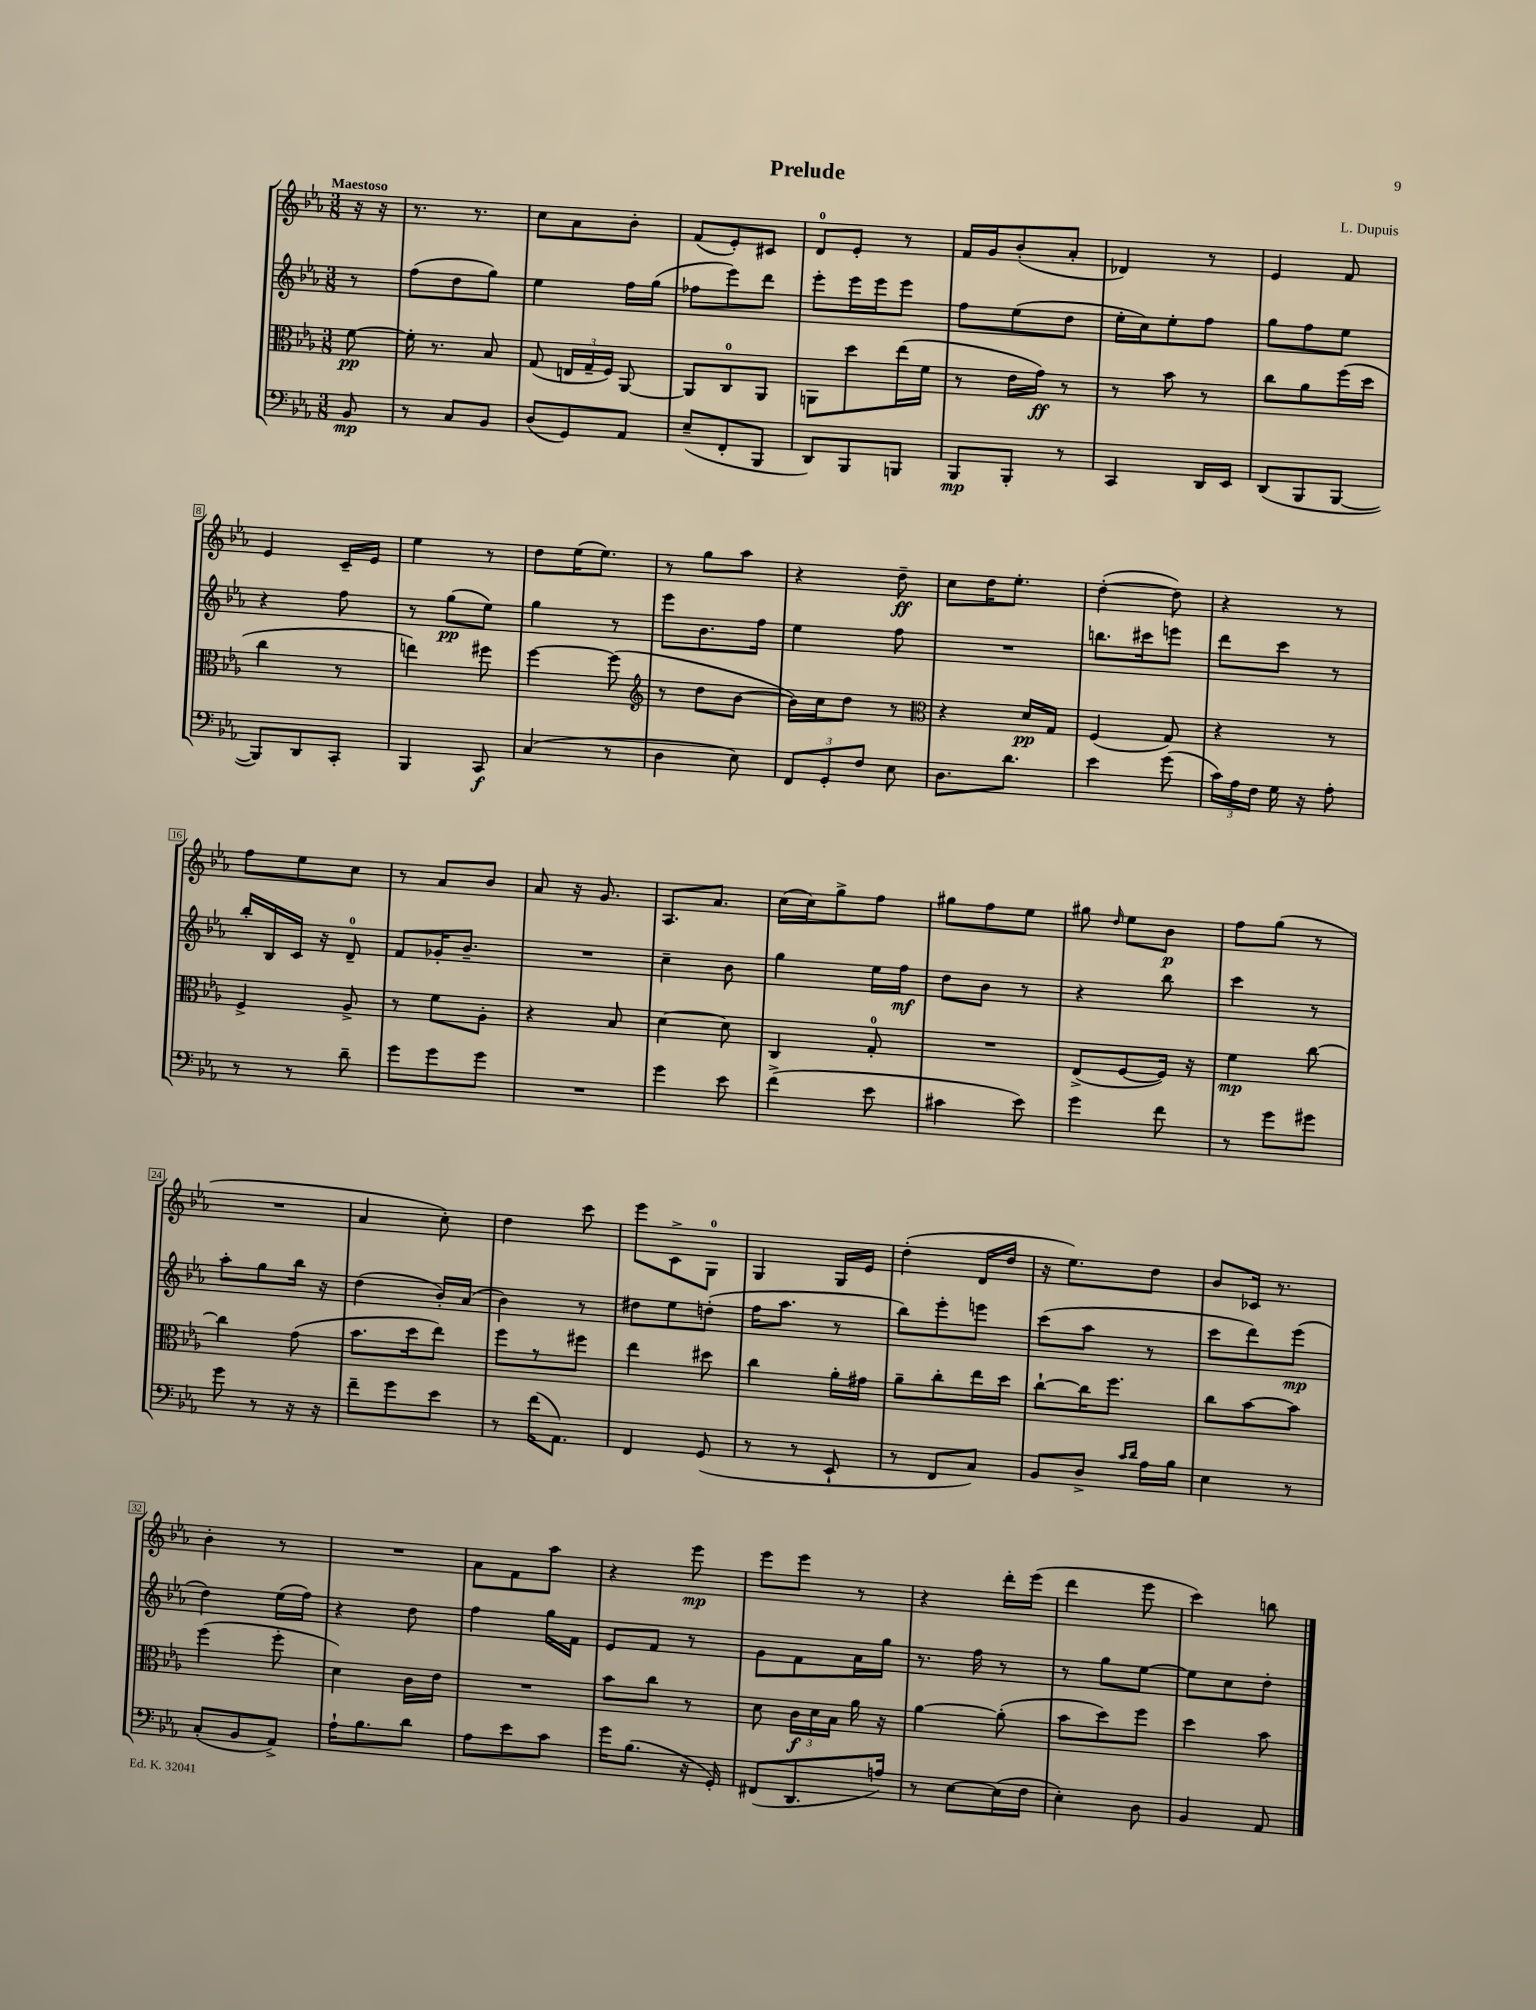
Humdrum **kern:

**kern	**kern	**kern	**kern
*staff4	*staff3	*staff2	*staff1
*clefF4	*clefC3	*clefG2	*clefG2
*k[b-e-a-]	*k[b-e-a-]	*k[b-e-a-]	*k[b-e-a-]
*M3/8	*M3/8	*M3/8	*M3/8
8BB-	[8f	8r	16r
.	.	.	16r
=	=	=	=
8r	16f']	(8ff	8.r
.	8.r	.	.
8C	.	8dd	.
.	.	.	8.r
8BB-	8B-	8gg)	.
=	=	=	=
(8D	(8G	4ee-	8cc
8GG)	24E	.	8a-
.	24G~	.	.
.	24F)	.	.
8AA-	[8AA-	16ff	8b-'
.	.	(16gg	.
=	=	=	=
(8E-~	8AA-]	8ff-	(8f
8FF'	8C	8eee-)	8e-')
8BBB-	8AA-	8ddd	8c#
=	=	=	=
8DD)	8AA	8eee-'	8d
8BBB-	8dd	16eee-	8e-'
.	.	16eee-	.
8BBB	(16ee-	8eee-	8r
.	16f	.	.
=	=	=	=
8BBB-	8r	8ff	16f
.	.	.	16g
8BBB-'	16e-	(8ee-	(8b-'
.	16g)	.	.
8r	8r	8dd	8a-'
=	=	=	=
4CC	8r	16ee-'	4d-)
.	.	16cc)	.
.	8b-	8ee-'	.
16DD	8r	8ff	8r
16EE-	.	.	.
=	=	=	=
(8DD	8cc	8gg	4e-
8BBB-	8a-	8ff	.
[8BBB-	(16ff	8ee-	8f
.	16dd	.	.
=	=	=	=
8BBB-])	4cc	4r	4e-
8DD	.	.	.
8CC'	8r	8ff	16c~
.	.	.	16e-
=	=	=	=
4BBB-	4ee)	8r	4ee-
.	.	(8gg	.
8CC	8ff#	8ee-)	8r
=	=	=	=
(4C	[4ff	4gg	8dd
.	.	.	(16ee-
.	.	.	8.ee-)
8r	(8ff]	8r	.
=	=	=	=
*	*clefG2	*	*
4D	8r	8eee-	8r
.	8dd	8.b-	8gg
8E-)	[8b-	.	8aa-
.	.	16ff	.
=	=	=	=
12FF	16b-])	4ee-	4r
.	16cc	.	.
12GG'	.	.	.
.	8dd	.	.
12F	.	.	.
8E-	8r	8ff	8dd~
=	=	=	=
*	*clefC3	*	*
8.D	4r	4.r	8cc
.	.	.	16dd
8.d	.	.	8.ee-'
.	16d	.	.
.	16G	.	.
=	=	=	=
4e-	(4F	8.bb	([4dd'
.	.	16ccc#	.
(8g	8G)	8eee	8dd])
=	=	=	=
24c)	4r	8ddd	4r
24A-	.	.	.
24F	.	.	.
16G	.	8ccc	.
16r	.	.	.
8A-'	8r	8r	8r
=	=	=	=
8r	4F^	16bb-'	8ff
.	.	16B-	.
8r	.	16c	8ee-
.	.	16r	.
8d~	8A-^	8d~	8cc
=	=	=	=
8g	8r	8f	8r
8g	8f	16g-'	8a-
.	.	8.b-~	.
8g	8A-'	.	8b-
=	=	=	=
4.r	4r	4.r	8a-
.	.	.	16r
.	.	.	8.g
.	8B-	.	.
=	=	=	=
4g	[4d	4cc~	8.A-
.	.	.	8.a-
8e-	8d]	8b-	.
=	=	=	=
(4f^	4C	4gg	(16cc
.	.	.	16cc)
.	.	.	8gg^
8e-	8G'	16ee-	8ff
.	.	16ff	.
=	=	=	=
4c#	4.r	8dd	8gg#
.	.	8b-	8ff
8e-)	.	8r	8ee-
=	=	=	=
4g	(8E-^	4r	8gg#
.	.	.	16qqdd
.	[8F	.	8ee-
8f	16F])	8bb-	8b-
.	16r	.	.
=	=	=	=
8r	4f	4ccc	8ff
8g	.	.	(8gg
8g#	[8cc	8r	8r
=	=	=	=
8g	4cc]	8aa-'	4.r
8r	.	8gg	.
16r	(8g	16bb-	.
16r	.	16r	.
=	=	=	=
8f~	8.b-	(4dd	4a-
8g	.	.	.
.	16dd	.	.
8e-	8ee-)	16b-')	8cc')
.	.	(16a-	.
=	=	=	=
8r	8ff	4b-)	4dd
(16f	8r	.	.
8.AA-)	.	.	.
.	8ff#	8r	8ccc
=	=	=	=
4FF	4ee-	8dd#	8eee-
.	.	8ee-	8c^
(8GG	8dd#	(8dd'	8G
=	=	=	=
8r	4cc	16ff	4G
.	.	8.aa-	.
8r	.	.	.
8EE-`	16a-'	8r	16G
.	16g#	.	16e-
=	=	=	=
8r	8a-~	8bb-)	(4dd'
8FF	8cc'	8eee-'	.
8C)	16ee-	8eee	16d
.	16dd	.	16dd
=	=	=	=
8BB-	[8cc`	(8ccc	16r
.	.	.	8.ee-)
8D^	16cc]	8aa-	.
.	8.ff	.	.
16qqc	.	.	.
16qqd	.	.	.
16A-	.	8r	8dd
16B-	.	.	.
=	=	=	=
4E-	8cc	8ccc	8b-
.	[8b-	8ddd)	16c-
.	.	.	8.r
8r	8b-]	(8eee-	.
=	=	=	=
(8C'	(4ff	4dd)	4b-'
8BB-	.	.	.
8AA-^)	8ff'	(16ee-	8r
.	.	16ff)	.
=	=	=	=
16A-`	4d)	4r	4.r
8.B-	.	.	.
8d	16c	8dd	.
.	16e-	.	.
=	=	=	=
8A-	4.r	4ff	8a-
8e-	.	.	8f
8c	.	16gg	8aa-
.	.	16f	.
=	=	=	=
16g	8b-	8e-	4r
(8.B-	.	.	.
.	8cc	8f	.
16r	8r	8r	8eee-
16GG')	.	.	.
=	=	=	=
(8FF#	8d	8g	8eee-
8.DD	24c	8f	8eee-
.	24d	.	.
.	24B-	.	.
.	16a-	16a-	8r
16A)	16r	16gg	.
=	=	=	=
8r	[4a-	8.r	4r
[8E-	.	.	.
.	.	16ff	.
(16E-]	(8a-']	8r	16ddd'
16F	.	.	(16eee-
=	=	=	=
4E-')	8b-	8r	4ddd
.	8dd)	8gg	.
8D	8ff	[8ee-	8eee-
=	=	=	=
4BB-	4dd	8ee-]	4ccc)
.	.	8cc	.
8AA-	8b-	8dd'	8bb
==	==	==	==
*-	*-	*-	*-
